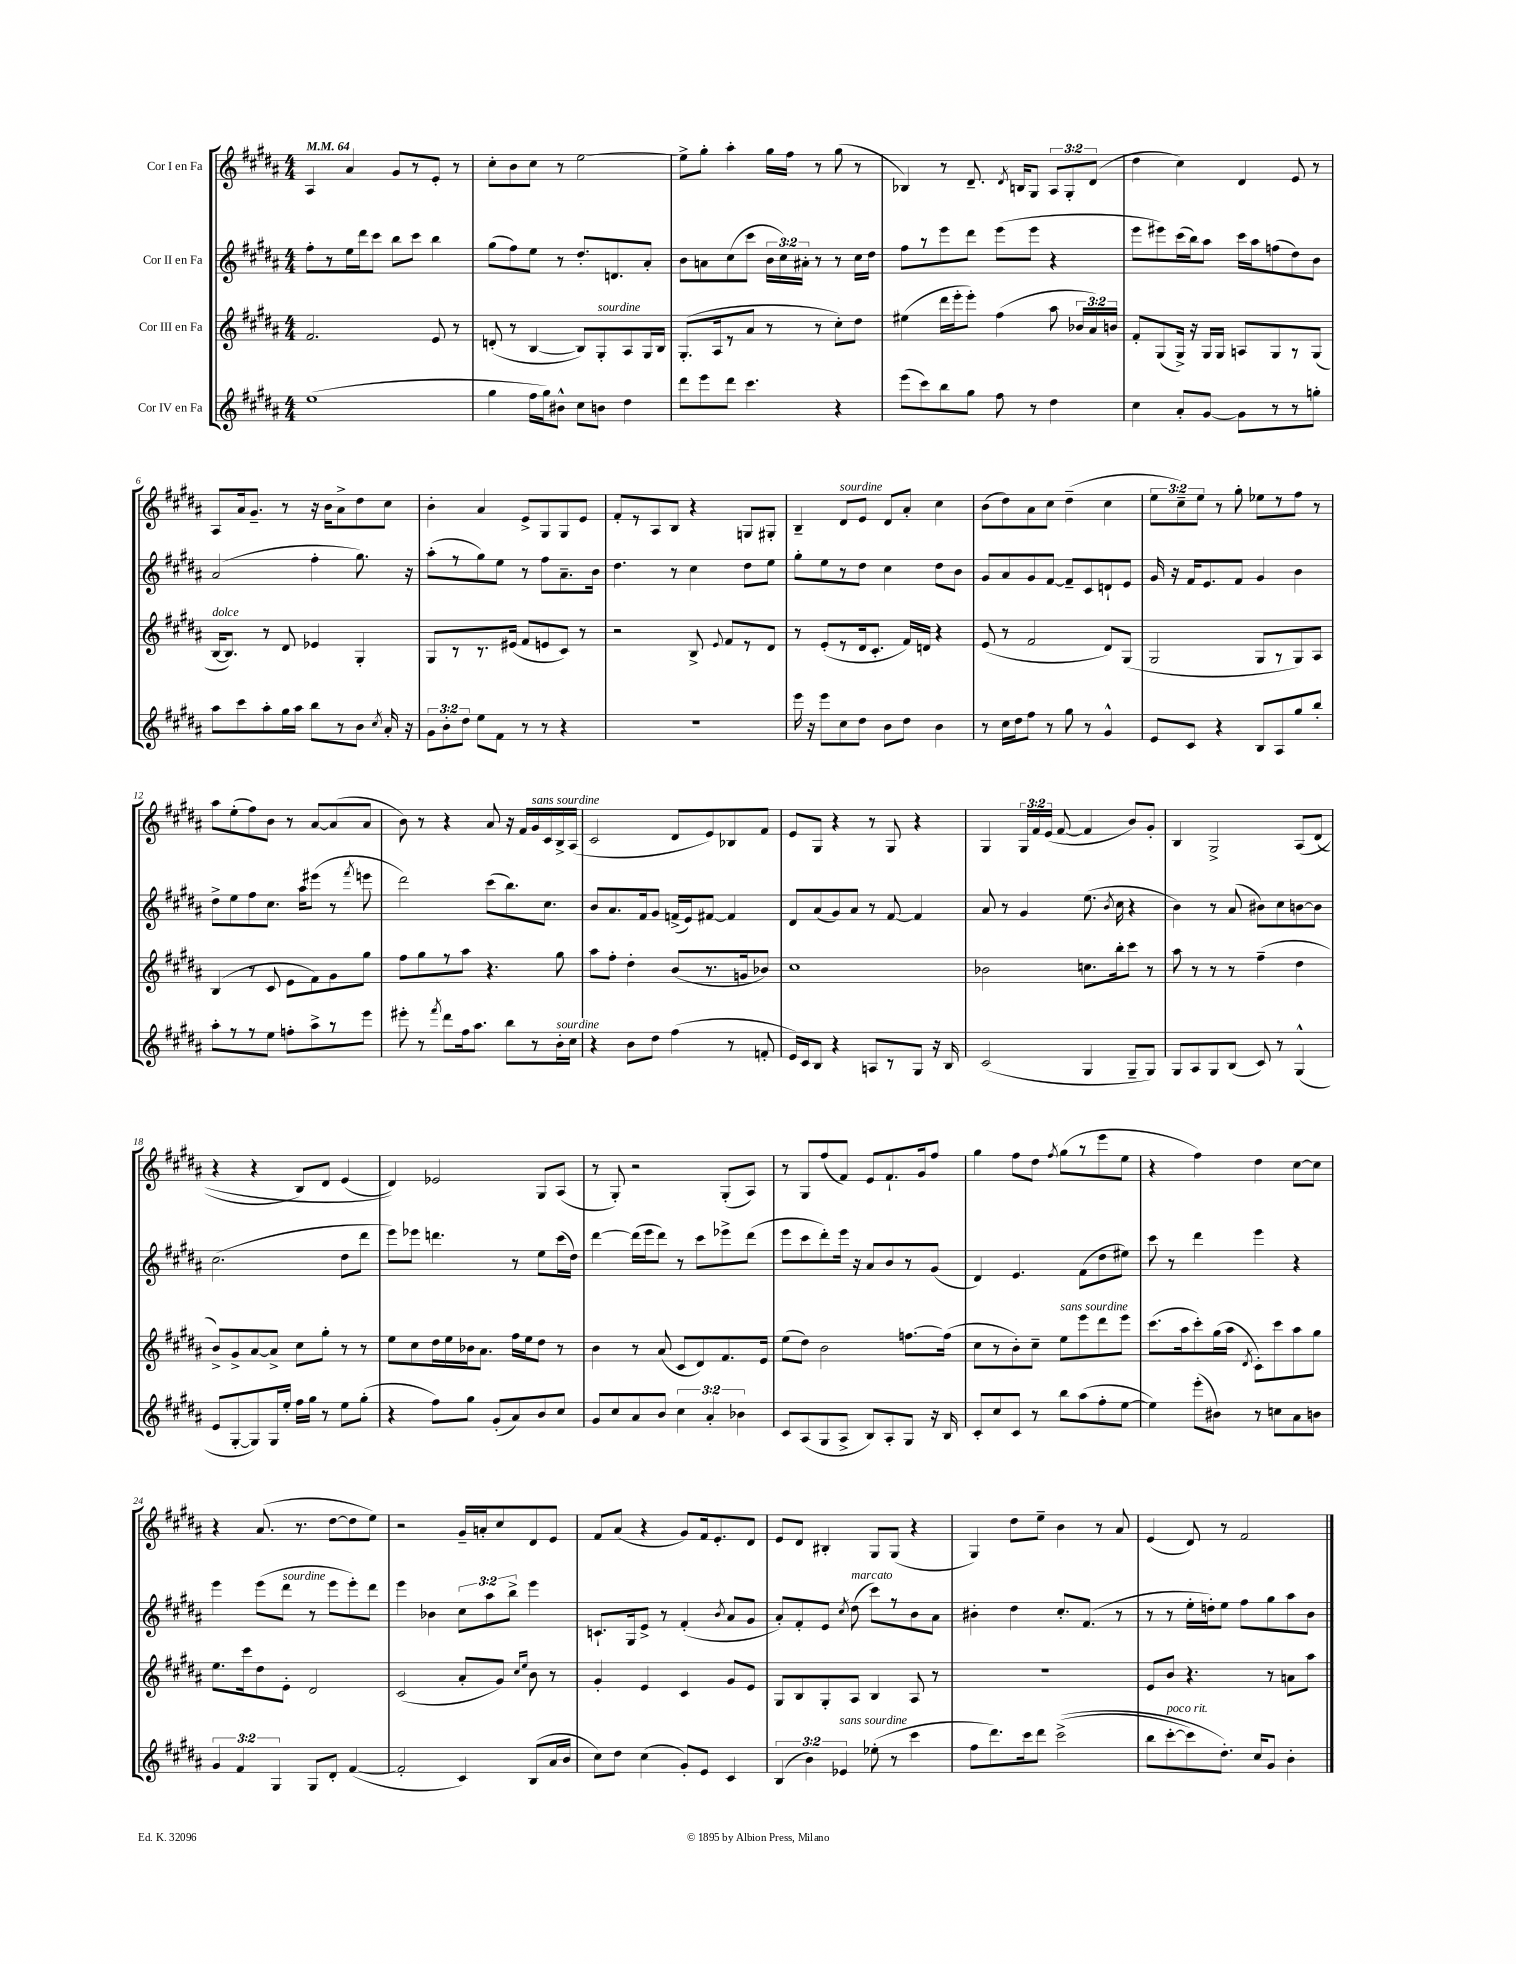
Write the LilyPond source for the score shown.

<<
\new StaffGroup <<
\new Staff = "s0" \with { instrumentName = "Cor I en Fa" } {
    \clef treble \key b \major \numericTimeSignature \time 4/4 \override Staff.TupletNumber.text = #tuplet-number::calc-fraction-text \tempo 4 = 64
    \autoBeamOff ais4 ais'4 gis'8[ r8 e'8]-. r8 |
    cis''8[-. b'8 cis''8] r8 e''2~ |
    e''8[-> gis''8]-. ais''4-. gis''16[ fis''16] r8 gis''8( r8 |
    bes4) r8 dis'8.-- \acciaccatura { dis'8 } b16[ gis8] \tuplet 3/2 { ais8[ gis8-. dis'8]( } |
    dis''4 cis''4) dis'4 e'8 r8 |
    ais8[ ais'16 gis'8.]-- r8 r16 b'16[ ais'8-> dis''8 cis''8] |
    b'4-. ais'4 e'8[-> gis8 gis8 e'8] |
    fis'8[-. r8 ais8 b8] r4 g8[ gis8]-. |
    b4-- dis'8[^\markup { \italic "sourdine" } e'8] dis'8[ ais'8]-. cis''4 |
    b'8[( dis''8) ais'8 cis''8] dis''4--( cis''4 |
    \tuplet 3/2 { e''8[ cis''8--) e''8] } r8 gis''8-. ees''8[ r8 fis''8] r8 |
    ais''8[ e''8-.( fis''8) b'8] r8 ais'8[~ ais'8( ais'8] |
    b'8) r8 r4 ais'8 r16 fis'16[ gis'16^\markup { \italic "sans sourdine" } cis'16 b16-> ais16]( |
    cis'2 dis'8[ e'8) bes8 fis'8] |
    e'8[ gis8] r4 r8 gis8 r4 |
    gis4 \tuplet 3/2 { gis16[ fis'16 e'16]( } fis'8~ fis'4 b'8[) gis'8]-. |
    b4 gis2-> ais8[\( dis'8]( |
    r4 r4 b8[) dis'8] e'4( |
    dis'4)\) ees'2 gis8[ ais8]( |
    r8 gis8-.) r2 gis8[-.( ais8]) |
    r8 gis8[ fis''8( fis'8]) e'8[ fis'8.-! gis'16 fis''8] |
    gis''4 fis''8[ dis''8] \acciaccatura { fis''8 } gis''8[( r8 e'''8 e''8] |
    r4 fis''4) dis''4 cis''8[~ cis''8] |
    r4 ais'8.( r8. dis''8[~ dis''8 e''8]) |
    r2 gis'16[-- a'16-. cis''8 dis'8 e'8] |
    fis'8[ ais'8]( r4 gis'8[) fis'16 e'8.-. dis'8] |
    e'8[ dis'8] bis4-. gis8[ gis8]( r4 |
    gis4) dis''8[ e''8]-- b'4 r8 ais'8 |
    e'4( dis'8) r8 fis'2 \bar "|." |
}
\new Staff = "s1" \with { instrumentName = "Cor II en Fa" } {
    \clef treble \key b \major \numericTimeSignature \time 4/4 \override Staff.TupletNumber.text = #tuplet-number::calc-fraction-text
    \autoBeamOff fis''8[-. r8 e''16 dis'''16 cis'''8] b''8[ cis'''8] b''4 |
    gis''8[( fis''8) e''8] r8 dis''8.[-. d'8. ais'8]-. |
    b'8[ a'8 cis''8( cis'''8] \tuplet 3/2 { b'16[ cis''16) ais'16]-. } r8 r8 cis''16[ dis''16] |
    fis''8[ r8 e'''8 dis'''8] e'''8[( e'''8] r4 |
    e'''8[ eis'''8) cis'''16( b''16) ais''8] cis'''16[ ais''16 f''8( dis''8) b'8] |
    ais'2( fis''4-. gis''8.) r16 |
    ais''8[-.( r8 gis''8) e''8] r8 fis''8[ ais'8.-- b'16] |
    dis''4. r8 cis''4 dis''8[ e''8] |
    gis''8[-. e''8 r8 dis''8] cis''4 dis''8[ b'8] |
    gis'8[ ais'8 gis'8 fis'8]~ fis'8[-- cis'8 d'8-! e'8] |
    gis'16 r16 fis'16[ e'8. fis'8] gis'4 b'4 |
    dis''8[-> e''8 fis''8 cis''8.] ais''16[ eis'''8]( r8 \acciaccatura { fis'''8 } e'''8 |
    dis'''2) cis'''8[( b''8.) cis''8.] |
    b'8[ ais'8. fis'16 gis'8] f'16[->( e'16) fis'8]~ fis'4 |
    dis'8[ ais'8( gis'8) ais'8] r8 fis'8~ fis'4 |
    ais'8 r8 gis'4 e''8.( \acciaccatura { b'8 } cis''16 r4 |
    b'4) r8 ais'8( bis'8[) cis''8 b'8~ b'8] |
    cis''2.( dis''8[ dis'''8] |
    e'''8[) ees'''8] d'''4. r8 e''8[ cis'''16( dis''16]) |
    dis'''4~ dis'''16[( e'''16 dis'''8]) r8 cis'''8[ ees'''8-> dis'''8]( |
    e'''8[ cis'''8 dis'''8-.) e'''16] r16 ais'8[ b'8 r8 gis'8]( |
    dis'4) e'4. fis'8[( dis''8 eis''8]) |
    cis'''8 r8 dis'''4 e'''4 r4 |
    e'''4 e'''8[( dis'''8]^\markup { \italic "sourdine" } r8 e'''8[ e'''8-.) dis'''8] |
    e'''4 bes'4 \tuplet 3/2 { cis''8[ ais''8 b''8]-> } e'''4 |
    c'8.[-! gis16 e'8]-> r8 fis'4-.( \acciaccatura { b'8 } ais'8[ gis'8] |
    ais'8[-.) fis'8-. e'8] \acciaccatura { cis''8 } dis''8^\markup { \italic "marcato" }( cis'''8[) r8 b'8 ais'8] |
    bis'4-. dis''4 cis''8.[-. fis'8.]( r8 |
    r8 r8 e''16[-. d''16-.) e''8] fis''8[ gis''8 ais''8 b'8] \bar "|." |
}
\new Staff = "s2" \with { instrumentName = "Cor III en Fa" } {
    \clef treble \key b \major \numericTimeSignature \time 4/4 \override Staff.TupletNumber.text = #tuplet-number::calc-fraction-text
    \autoBeamOff fis'2. e'8 r8 |
    d'8-.( r8 b4~ b8[) gis8-.^\markup { \italic "sourdine" } ais8 gis16 b16] |
    gis8.[-.( ais16 r8 ais'8] r8 r8 cis''8[-.) dis''8] |
    eis''4( dis'''16[ e'''16-. e'''8]-.) fis''4( ais''8 \tuplet 3/2 { bes'16[ ais'16) b'16] } |
    fis'8[-. gis8( gis16]->) r16 gis16[ gis16] a8[ gis8 r8 gis8]( |
    b16[~^\markup { \italic "dolce" } b8.]) r8 dis'8 ees'4 gis4-. |
    gis8[ r8 r8. eis'16]( fis'8[ e'8 cis'8]) r8 |
    r2 b8-> \appoggiatura { e'8 } fis'8[ r8 dis'8] |
    r8 e'8[-.( r8 dis'16 cis'8.]-. fis'16[) d'16] r4 |
    e'8( r8 fis'2 dis'8[) gis8]( |
    gis2 gis8[ r8 gis8) ais8] |
    b4( r8 cis'8 e'8[ fis'8) gis'8 gis''8] |
    fis''8[ gis''8 r8 ais''8] r4. gis''8 |
    ais''8[ fis''8]-. dis''4-. b'8[( r8. g'16 bes'8]) |
    cis''1 |
    bes'2 c''8.[ b''16-. cis'''8] r8 |
    ais''8 r8 r8 r8 fis''4--( dis''4 |
    b'8[->) gis'8-> ais'8~ ais'8]-> cis''8[ gis''8]-. r8 r8 |
    e''8[ cis''8 dis''16 e''16 bes'16 ais'8.] fis''16[ e''16 dis''8] r8 |
    b'4 r8 ais'8( cis'8[ dis'8) fis'8. e'16] |
    e''8[( dis''8]) b'2 f''8.[~ f''16]( |
    cis''8[ r8 b'8-.) cis''8]-- e''8[^\markup { \italic "sans sourdine" } e'''8 dis'''8 e'''8] |
    cis'''8.[( ais''16 cis'''8-.) gis''16( ais''16] \acciaccatura { dis'8 } cis'8[-.) cis'''8 ais''8 gis''8] |
    e''8.[ cis'''16 dis''8 e'8]-. dis'2 |
    cis'2( ais'8[-. gis'8]) \grace { cis''16[ e''16] } b'8 r8 |
    gis'4-. e'4 cis'4 gis'8[ e'8] |
    gis8[ b8 gis8-. ais8] b4 ais8 r8 |
    R1 |
    e'8[ b'8] r4. r8 a'8[ ais''8] \bar "|." |
}
\new Staff = "s3" \with { instrumentName = "Cor IV en Fa" } {
    \clef treble \key b \major \numericTimeSignature \time 4/4 \override Staff.TupletNumber.text = #tuplet-number::calc-fraction-text
    \autoBeamOff e''1( |
    gis''4 fis''16[ gis''16) bis'8]-^ cis''8[ b'8] dis''4 |
    dis'''8[ e'''8 dis'''8] cis'''4. r4 |
    e'''8[( cis'''8) b''8 gis''8] fis''8 r8 dis''4 |
    cis''4 ais'8[-. gis'8]~ gis'8[ r8 r8 g''8]-. |
    ais''8[ cis'''8 ais''8-. gis''16 ais''16] b''8[ r8 b'8] \acciaccatura { cis''8 } ais'16-. r16 |
    \tuplet 3/2 { gis'8[ b'8-. dis''8] } e''8[ fis'8] r8 r8 r4 |
    R1 |
    e'''16 r16 e'''8[ cis''8 dis''8] b'8[ dis''8] b'4 |
    r8 cis''16[ dis''16 fis''8] r8 gis''8 r8 gis'4-^ |
    e'8[ cis'8] r4 b8[ ais8 gis''8 b''8]-. |
    ais''8[-. r8 r8 e''8] f''8[-. ais''8-> r8 e'''8] |
    eis'''8-. r8 \acciaccatura { fis'''8 } dis'''8[ fis''16 ais''8.] b''8[ r8 b'16-.^\markup { \italic "sourdine" } cis''16] |
    r4 b'8[ dis''8] fis''4( r8 f'8-. |
    e'16[) cis'16 b8] r4 a8[ r8 gis8] r16 b16 |
    cis'2( gis4 gis8[-- gis8]) |
    gis8[ ais8 gis8 b8]( cis'8) r8 gis4-^( |
    e'8[ gis8~-. gis8) gis16 e''16]-. fis''16[ gis''16] r8 e''8[ gis''8]-.( |
    r4 fis''8[) gis''8] gis'8[-.( ais'8) b'8 cis''8] |
    gis'8[ cis''8 ais'8 b'8] \tuplet 3/2 { cis''4 ais'4-. bes'4 } |
    cis'8[ ais8( gis8 ais8]-> b8[) ais8-. gis8] r16 b16 |
    cis'8[-. cis''8 cis'8] r8 b''8[ ais''8( fis''8-. e''8]~ |
    e''4) e'''8[-.( bis'8]) r8 c''8[ ais'8 b'8] |
    \tuplet 3/2 { gis'4 fis'4 gis4 } gis8[ dis'8]-. fis'4~( |
    fis'2-. cis'4) b8[( ais'16 b'16] |
    cis''8[) dis''8] cis''4( gis'8[-.) e'8] cis'4 |
    \tuplet 3/2 { b4( b'4) ees'4^\markup { \italic "sans sourdine" } } ees''8-.( r8 cis'''4 |
    fis''8[ dis'''8.) cis'''16 dis'''8] cis'''2->(\( |
    b''8[ cis'''8~-.^\markup { \italic "poco rit." } cis'''8) dis''8.]-.\) cis''16[ gis'8] b'4-. \bar "|." |
}
>>
>>
